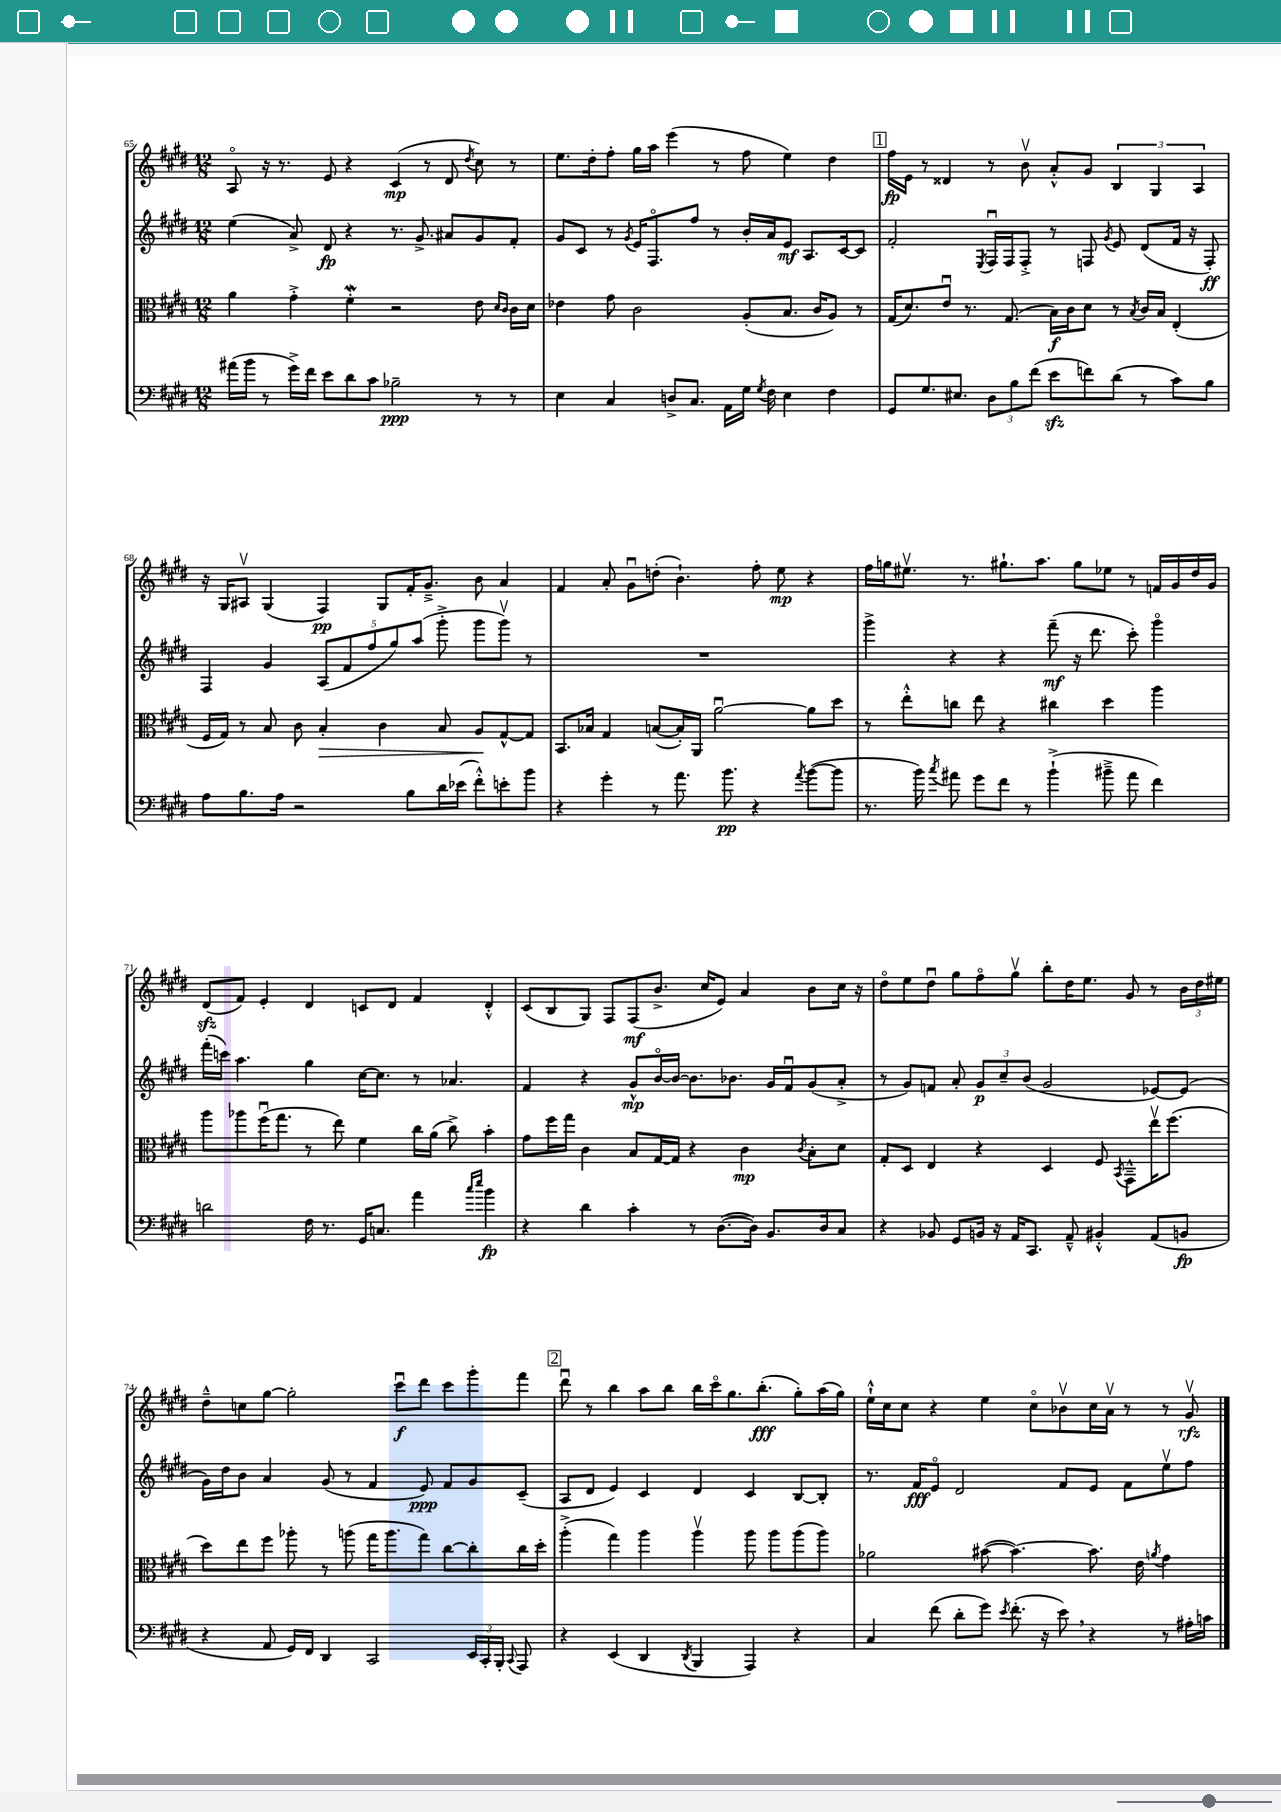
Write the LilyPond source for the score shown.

<<
\new StaffGroup <<
\new Staff = "s0" {
    \clef treble \key e \major \numericTimeSignature \time 12/8
    \autoBeamOff a8\flageolet r16 r8. e'8 r4 cis'4\mp( r8 dis'8 \acciaccatura { dis''8 } cis''8) r8 |
    e''8.[ dis''16-. fis''8]-. gis''16[ a''16] e'''4( r8 fis''8 e''4) dis''4 |
    \mark \markup { \box "1" } fis''16[\fp e'16] r8 disis'4 r8 b'8\upbow a'8[-.-^ gis'8] \tuplet 3/2 { b4 gis4 a4 } |
    r16 gis16[ ais8]\upbow gis4( fis4\pp) gis8[ fis'16-. gis'8.]---> b'8 a'4 |
    fis'4 a'8-. gis'8[\downbow d''8]-.( b'4.-!) fis''8-. e''8\mp r4 |
    fis''16[ g''16 eis''8.]\upbow r8. gis''8.[-! a''8.] gis''8[ ees''8] r8 f'16[ gis'16 dis''16 gis'16] |
    dis'8[\sfz( fis'8]) e'4-. dis'4 c'8[ dis'8] fis'4 dis'4-.-^ |
    cis'8[( b8 gis8]) fis8[ fis8\mf( b'8.]-> cis''16[ e'8]) a'4 b'8[ cis''16] r16 |
    dis''8[\flageolet e''8 dis''8]\downbow gis''8[ fis''8\flageolet gis''8]\upbow b''8[-. dis''16 e''8.] gis'8 r8 \tuplet 3/2 { b'16[ dis''16 eis''16] } |
    dis''8[---^ c''8 gis''8]~ gis''2-. cis'''8[\downbow\f dis'''8] cis'''8[ gis'''8-. fis'''8] |
    \mark \markup { \box "2" } dis'''8\downbow r8 b''4 a''8[ b''8] b''16[ cis'''16\flageolet gis''8. b''8.]-.\fff( gis''8[-.) a''16( gis''16]) |
    e''16[-!-^ cis''16 cis''8] r4 e''4 cis''8[\flageolet bes'8\upbow cis''16 a'16]\upbow r8 r8 gis'8\upbow\rfz \bar "|." |
}
\new Staff = "s1" {
    \clef treble \key e \major \numericTimeSignature \time 12/8
    \autoBeamOff e''4( a'8->) dis'8\fp r4 r8. gis'8.-> ais'8[ gis'8 fis'8]-. |
    gis'8[ cis'8] r8 \acciaccatura { gis'8 } e'16[ fis8.\flageolet fis''8] r8 b'16[-. a'16 e'8]\mf a8.[ cis'16~ cis'8] |
    \mark \markup { \box "1" } fis'2-. \acciaccatura { e8 } fis16[\downbow fis16 fis8]-.-> r8 f8 \acciaccatura { gis'8 } e'8 dis'8[( fis'16] r16 f8-.\ff) |
    fis4 gis'4 \tuplet 5/4 { a8[( fis'8 fis''8 gis''8) a''8]( } gis'''8-.-> gis'''8[ gis'''8]\upbow) r8 |
    R1. |
    gis'''4-> r4 r4 fis'''8--\mf( r16 dis'''8. cis'''8-.) gis'''4\flageolet |
    fis'''16[-.( c'''16]) a''4. gis''4 cis''16[~ cis''8.] r8 aes'4. |
    fis'4 r4 gis'8[-^\mp b'16~\flageolet b'16]~ b'8.[ bes'8.] gis'16[ fis'16\downbow gis'8( a'8]-.-> |
    r8 gis'8[) f'8] a'8-. \tuplet 3/2 { gis'8[\p cis''8-- b'8]( } gis'2 ees'8[~) ees'8]( |
    gis'16[) dis''16 b'8] a'4 gis'8( r8 fis'4 e'8\ppp) fis'8[ gis'8 cis'8]--( |
    \mark \markup { \box "2" } a8[ dis'8] e'4) cis'4 dis'4 cis'4 b8[~ b8]-. |
    r8. fis'16[\fff e'8]\flageolet dis'2 fis'8[ e'8] fis'8[ e''8\upbow fis''8] \bar "|." |
}
\new Staff = "s2" {
    \clef alto \key e \major \numericTimeSignature \time 12/8
    \autoBeamOff a'4 gis'4-.-> fis'4-.\mordent r2 e'8 \grace { dis'16[ cis'16] } cis'16[ dis'16] |
    ees'4 gis'8 cis'2 a8[-.( b8.] cis'16[ a8]) r8 |
    \mark \markup { \box "1" } gis16[( dis'8.) e'8]\downbow r8. gis8.( b16[\f) cis'16 dis'8] r8 \acciaccatura { b8 } cis'16[ b16] e4-.( |
    fis16[ gis16]) r8 b8 cis'8 b4-.\> cis'4 b8 a8[\! gis8~-^ gis8] |
    b,8.[ bes16] gis4 b8[~( b16-.) a,16] a'2~\downbow a'8[ dis''8] |
    r8 e''8[-.-^ c''8] e''8 r4 cis''4 dis''4 a''4 |
    a''8[ aes''8 fis''16\downbow( gis''8.] r8 e''8) fis'4 cis''16[ a'16]( cis''8->) b'4-. |
    gis'8[ fis''16 gis''16] cis'4 b8[ gis16~ gis16] r4 cis'4\mp \acciaccatura { cis'8 } b8[-. dis'8] |
    gis8[-. dis8] e4 r4 dis4 fis8 \acciaccatura { b,8 } gis,8[---^ e''16\upbow fis''8.]( |
    dis''8[) e''8 fis''8] aes''8-. r8 a''8( gis''16[ a''8. gis''8]) cis''8[~ cis''8-. cis''16 dis''16]-. |
    \mark \markup { \box "2" } a''4-.->( gis''4) a''4 a''4\upbow a''8 a''8[ a''8( a''8]) |
    aes'2 bis'8~( bis'4.~) bis'8. e'16 \acciaccatura { a'8 } gis'4 \bar "|." |
}
\new Staff = "s3" {
    \clef bass \key e \major \numericTimeSignature \time 12/8
    \autoBeamOff ais'16[( b'16] r8 gis'16[->) fis'16] e'8[ dis'8 cis'8] bes2--\ppp r8 r8 |
    e4 cis4 d8[-> cis8.] a,16[ gis16] \acciaccatura { gis8 } fis16 e4 fis4 |
    \mark \markup { \box "1" } gis,8[ gis8. eis8.] \tuplet 3/2 { dis8[ b8 fis'8]( } e'8[\sfz f'8) dis'8]( r8 cis'8[) b8] |
    a8[ b8. a16] r2 b8[ dis'16 ees'16]( fis'8[-.-^) e'8-. b'8] |
    r4 gis'4-. r8 a'8. b'8.\pp r4 \acciaccatura { a'8 } b'8[~( b'8] |
    r8. b'16) \acciaccatura { cis''8 } ais'8 gis'8[ fis'8] r8 b'4-!->( bis'8---> ais'8 fis'4) |
    d'2 fis16 r8. gis,16[ c8.] a'4 \grace { cis''16[ e''16] } b'4\fp |
    r4 dis'4 cis'4-. r8 dis8.[~( dis16]) b,8.[ dis16 cis8] |
    r4 bes,8 gis,8[ b,16] r16 a,16[ cis,8.] a,8---^ bis,4-.-^ a,8[( b,8]\fp |
    r4 a,8 gis,16[) fis,16] dis,4 cis,2 \tuplet 3/2 { e,16[ cis,16-. b,,16]-. } \appoggiatura { cis,8 } a,,8 |
    \mark \markup { \box "2" } r4 e,4( dis,4 \acciaccatura { dis,8 } b,,4 a,,4) r4 |
    cis4 fis'8( dis'8[-. gis'8]) \acciaccatura { e'8 } fis'8.-.( r16 e'8) \breathe r4 r8 ais16[-. c'16] \bar "|." |
}
>>
>>
\layout { \context { \Score currentBarNumber = #65 } }
